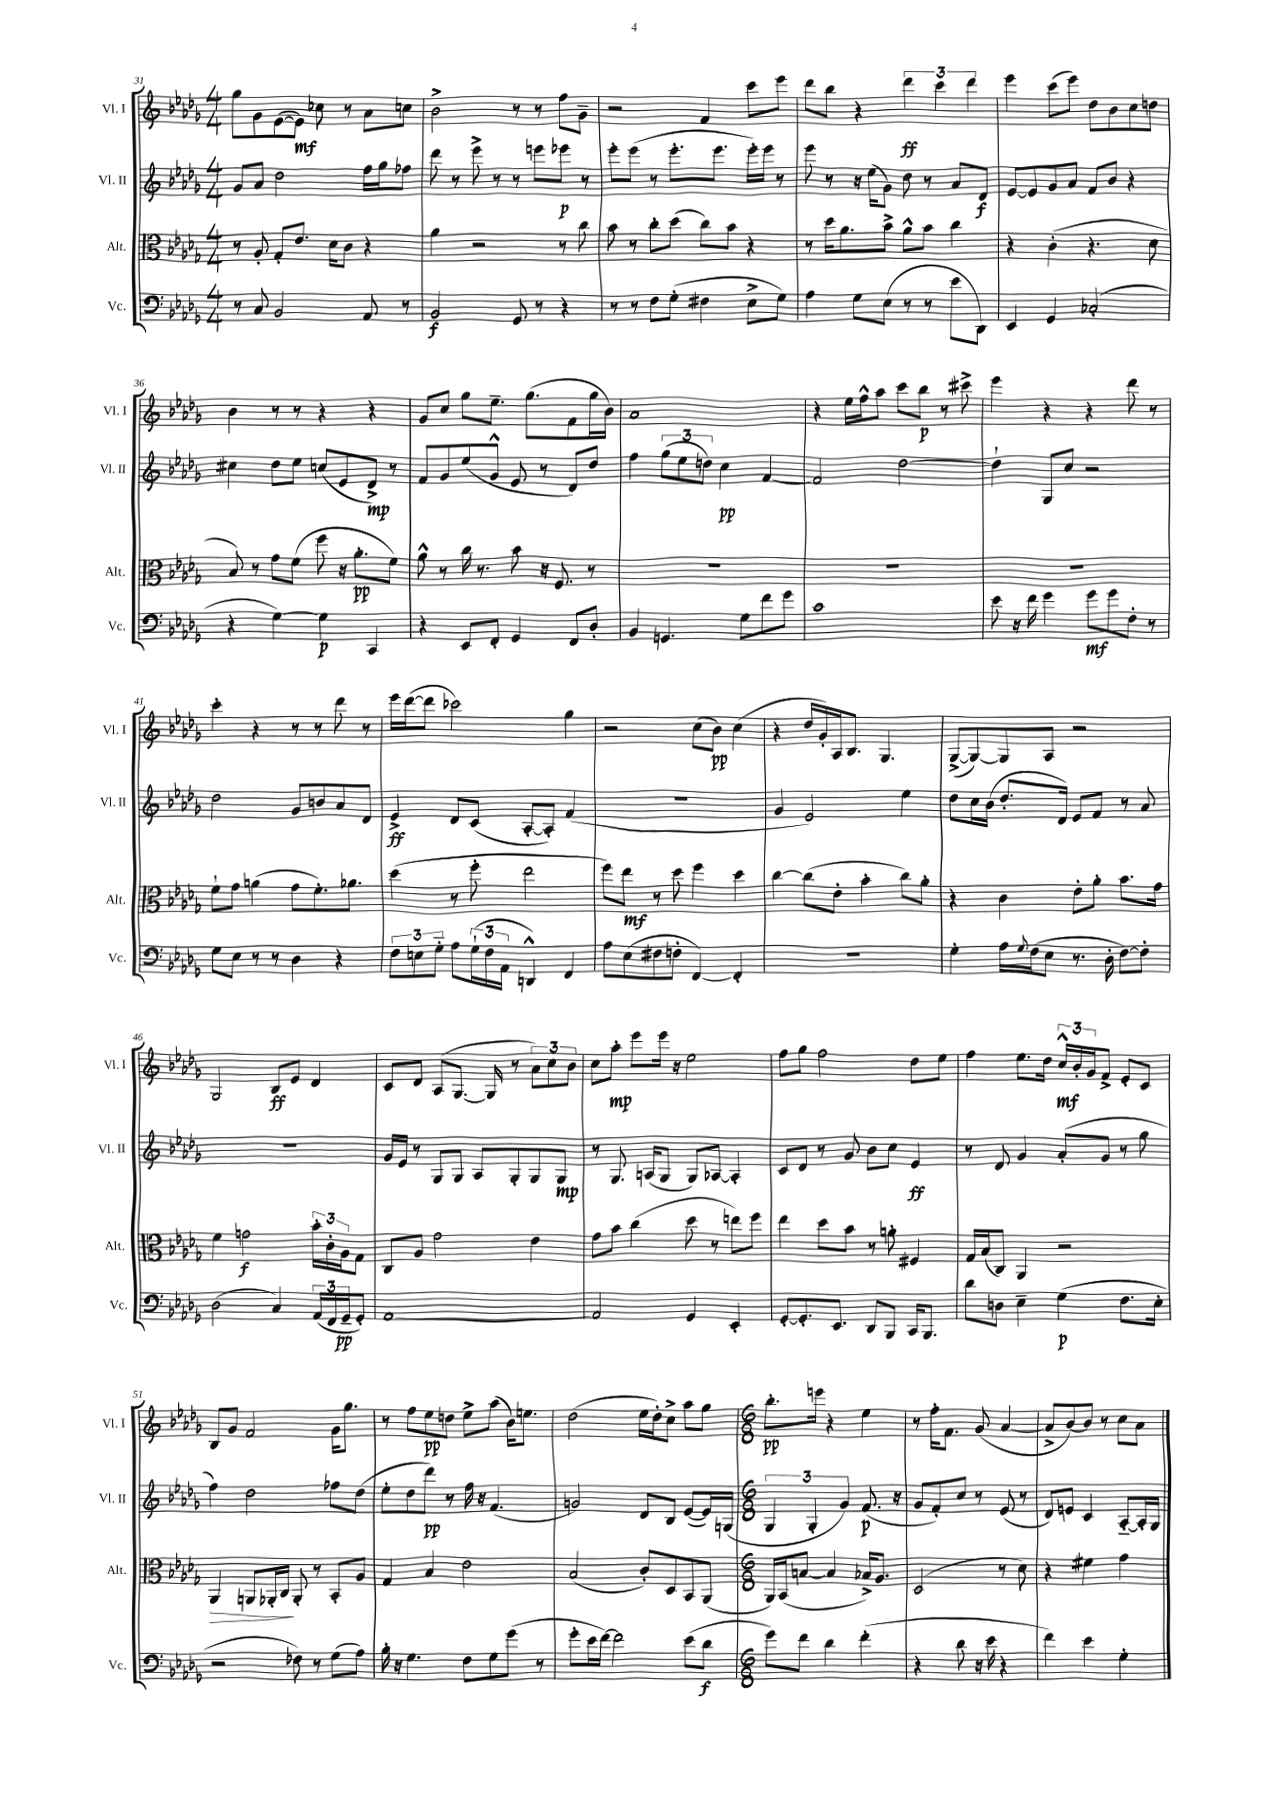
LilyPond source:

<<
\new StaffGroup <<
\new Staff = "s0" \with { instrumentName = "Vl. I" shortInstrumentName = "Vl. I" } {
    \clef treble \key des \major \numericTimeSignature \time 4/4
    ges''8 ges'8 ees'8~( ees'8\mf) ces''8 r8 aes'8 c''8 |
    bes'2-> r8 r8 f''8 ges'8-- |
    r2 f'4 c'''8 ees'''8 |
    des'''8 bes''8 r4 \tuplet 3/2 { des'''4\ff c'''4 des'''4 } |
    ees'''4 c'''8( ees'''8) des''8 bes'8 c''8 d''8 |
    bes'4 r8 r8 r4 r4 |
    ges'8 c''8 ges''8 ees''8.-- ges''8.( f'8 ges''16 bes'16) |
    aes'1 |
    r4 ees''16 f''16-^ aes''8 c'''8 bes''8\p r8 cis'''8-> |
    ees'''4 r4 r4 des'''8 r8 |
    c'''4-. r4 r8 r8 des'''8 r8 |
    ees'''16 des'''16~( des'''8 ces'''2) ges''4 |
    r2 c''8( bes'8\pp) c''4( |
    r4 des''16 ges'16-.) aes16 bes8. ges4. |
    ges8~->( ges8~) ges8 aes8 r2 |
    ges2 bes8\ff ees'8 des'4 |
    c'8 des'8 aes8( ges8.~ ges16 r8 \tuplet 3/2 { aes'8) c''8 bes'8 } |
    c''8 aes''8-.\mp ees'''8 ees'''16 r16 ees''2 |
    f''8 ges''8 f''2 des''8 ees''8 |
    f''4 ees''8. des''16 \tuplet 3/2 { c''16-^\mf bes'16-. ges'16 } f'8-> ees'8-. c'8 |
    bes8 ges'8 f'2 ges'16 ges''8. |
    r8 f''8 ees''8\pp d''8 ees''8-> aes''8( bes'16) e''8. |
    des''2( ees''16 des''16-.) c''8-> aes''8 ges''8 |
    \numericTimeSignature \time 6/8 bes''8.-.\pp e'''16 r4 ees''4 |
    r8 f''16-. f'8. ges'8( aes'4~ |
    aes'8-> bes'8~) bes'8 r8 c''8 aes'8 \bar "|." |
}
\new Staff = "s1" \with { instrumentName = "Vl. II" shortInstrumentName = "Vl. II" } {
    \clef treble \key des \major \numericTimeSignature \time 4/4
    ges'8 aes'8 des''2 f''16 ges''16 fes''8 |
    des'''8 r8 ees'''8-> r8 r8 e'''8 ees'''8\p r8 |
    ees'''8-. ees'''8( r8 ees'''8.-. ees'''8. ees'''16-.) ees'''16 r8 |
    ees'''8 r8 r16 ees''16( ges'8) des''8 r8 aes'8 des'8\f |
    ees'8~ ees'8 ges'8 aes'8 f'8 bes'8 r4 |
    cis''4 des''8 ees''8 c''8( ees'8 des'8->\mp) r8 |
    f'8 ges'8 ees''8( ges'8-^ ees'8 r8 des'8) des''8 |
    f''4 \tuplet 3/2 { ges''8( ees''8 d''8) } c''4\pp f'4~ |
    f'2 des''2~ |
    des''4-! ges8 c''8 r2 |
    des''2 ges'8 b'8 aes'8 des'8 |
    ees'4->\ff des'8 c'8( aes8~-. aes8-.) f'4( |
    R1 |
    ges'4 ees'2) ees''4 |
    des''8 c''16 bes'16( des''8.-. des'16) ees'8 f'8 r8 aes'8 |
    r1 |
    ges'16 ees'16 r8 ges8 ges8 aes8 ges8-. ges8 ges8\mp |
    r8 ges8. a16( ges8 ges8) aes8~ aes4-. |
    c'8 des'8 r8 ges'8 bes'8 c''8 ees'4\ff |
    r8 des'8 ges'4 aes'8-.( ges'8 r8 ges''8 |
    f''4) des''2 fes''8 des''8( |
    ees''8-. des''8 des'''8\pp) r8 f''16 r16 f'4.( |
    g'2) des'8 bes8 ees'8~( ees'16) g16( |
    \numericTimeSignature \time 6/8 \tuplet 3/2 { ges4 ges4-. ges'4) } f'8.\p( r16 |
    ges'8 f'8-.) c''8 r8 ees'8( r8 |
    des'8) e'8 c'4 aes8~-_ aes16-. ges16 \bar "|." |
}
\new Staff = "s2" \with { instrumentName = "Alt." shortInstrumentName = "Alt." } {
    \clef alto \key des \major \numericTimeSignature \time 4/4
    r8 aes8-. ges8-. ees'8. des'16 c'8 r4 |
    aes'4 r2 r8 c''8 |
    bes'8 r8 c''8-. des''8( c''8) bes'8 r4 |
    r8 des''16 aes'8. bes'8-> aes'8-^ bes'8 c''4 |
    r4 c'4-.( r4. des'8 |
    bes8) r8 ges'8 f'8( f''8 r16 aes'8.-.\pp f'8) |
    aes'8-^ r8 c''16 r8. bes'8 r16 f8. r8 |
    R1 |
    R1 |
    R1 |
    f'8-! ges'8 a'4( ges'8 f'8.-.) aes'8. |
    des''4( r8 f''8-. ees''2 |
    f''8) ees''8\mf r8 des''8 f''4 des''4 |
    c''4~ c''8( ees'8-. bes'4-. c''8) aes'8-. |
    r4 c'4 ees'8-. aes'8-. bes'8. ges'16 |
    f'4 g'2\f \tuplet 3/2 { bes'16-. c'16-. aes16 } ges8 |
    c8 aes8 ges'2 ees'4 |
    ges'8 bes'8 c''4( des''8 r8 e''8) f''8 |
    ees''4 des''8 bes'8 r8 a'8-. fis4 |
    ges16 bes16( c8) aes,4 r2 |
    aes,4\> a,8 aes,16-. c16\! aes,8-. r8 bes,8-. aes8 |
    ges4 bes4 ees'2 |
    bes2( c'8-.) des8 bes,8 aes,8( |
    \numericTimeSignature \time 6/8 aes,16) bes,16( b8~ b4 bes16->) aes8. |
    des2( r8 des'8) |
    r4 fis'4 ges'4 \bar "|." |
}
\new Staff = "s3" \with { instrumentName = "Vc." shortInstrumentName = "Vc." } {
    \clef bass \key des \major \numericTimeSignature \time 4/4
    r8 c8 bes,2 aes,8 r8 |
    bes,2\f ges,8 r8 r4 |
    r8 r8 f8 ges8-.( fis4 ees8-> ges8) |
    aes4 ges8 ees8( r8 r8 ees'8 des,8) |
    ees,4 ges,4 ces2-.( |
    r4 ges4~) ges4\p c,4 |
    r4 ees,8 f,8-. ges,4 f,8 des8-. |
    bes,4 g,4. ges8 f'8 ges'8 |
    c'1 |
    ees'8 r16 f'16 ges'4 ges'8\mf ges'8 f8-. r8 |
    ges8 ees8 r8 r8 des4 r4 |
    \tuplet 3/2 { f8 e8 ges8-_ } aes8 \tuplet 3/2 { ges16-!( f16 aes,16 } d,4-^) f,4 |
    aes8 ees8( fis8 f8-. f,4~) f,4-. |
    r1 |
    ges4-. aes16 \appoggiatura { ges8 } f16( ees8 r8. des16-. f8~) f8-. |
    des2( c4) \tuplet 3/2 { aes,16( f,16 ges,16--\pp } ges,8-.) |
    aes,1~ |
    aes,2 ges,4 ees,4-. |
    ges,8~-. ges,8.-. ees,8. des,8 bes,,8 c,16 bes,,8. |
    des'8 d8 ees4-- ges4\p( f8. ees16-. |
    r2 fes8) r8 ges8( aes8) |
    bes16-. r16 ges4. f8 ges8 ges'8( r8 |
    ges'8-. ees'16 f'16~) f'2 ees'8( des'8\f |
    \numericTimeSignature \time 6/8 ges'8) f'8 des'4 f'4-.( |
    r4 des'8 r16 ees'16 r4 |
    f'4) ees'4 ges4-. \bar "|." |
}
>>
>>
\layout { \context { \Score currentBarNumber = #31 } }
